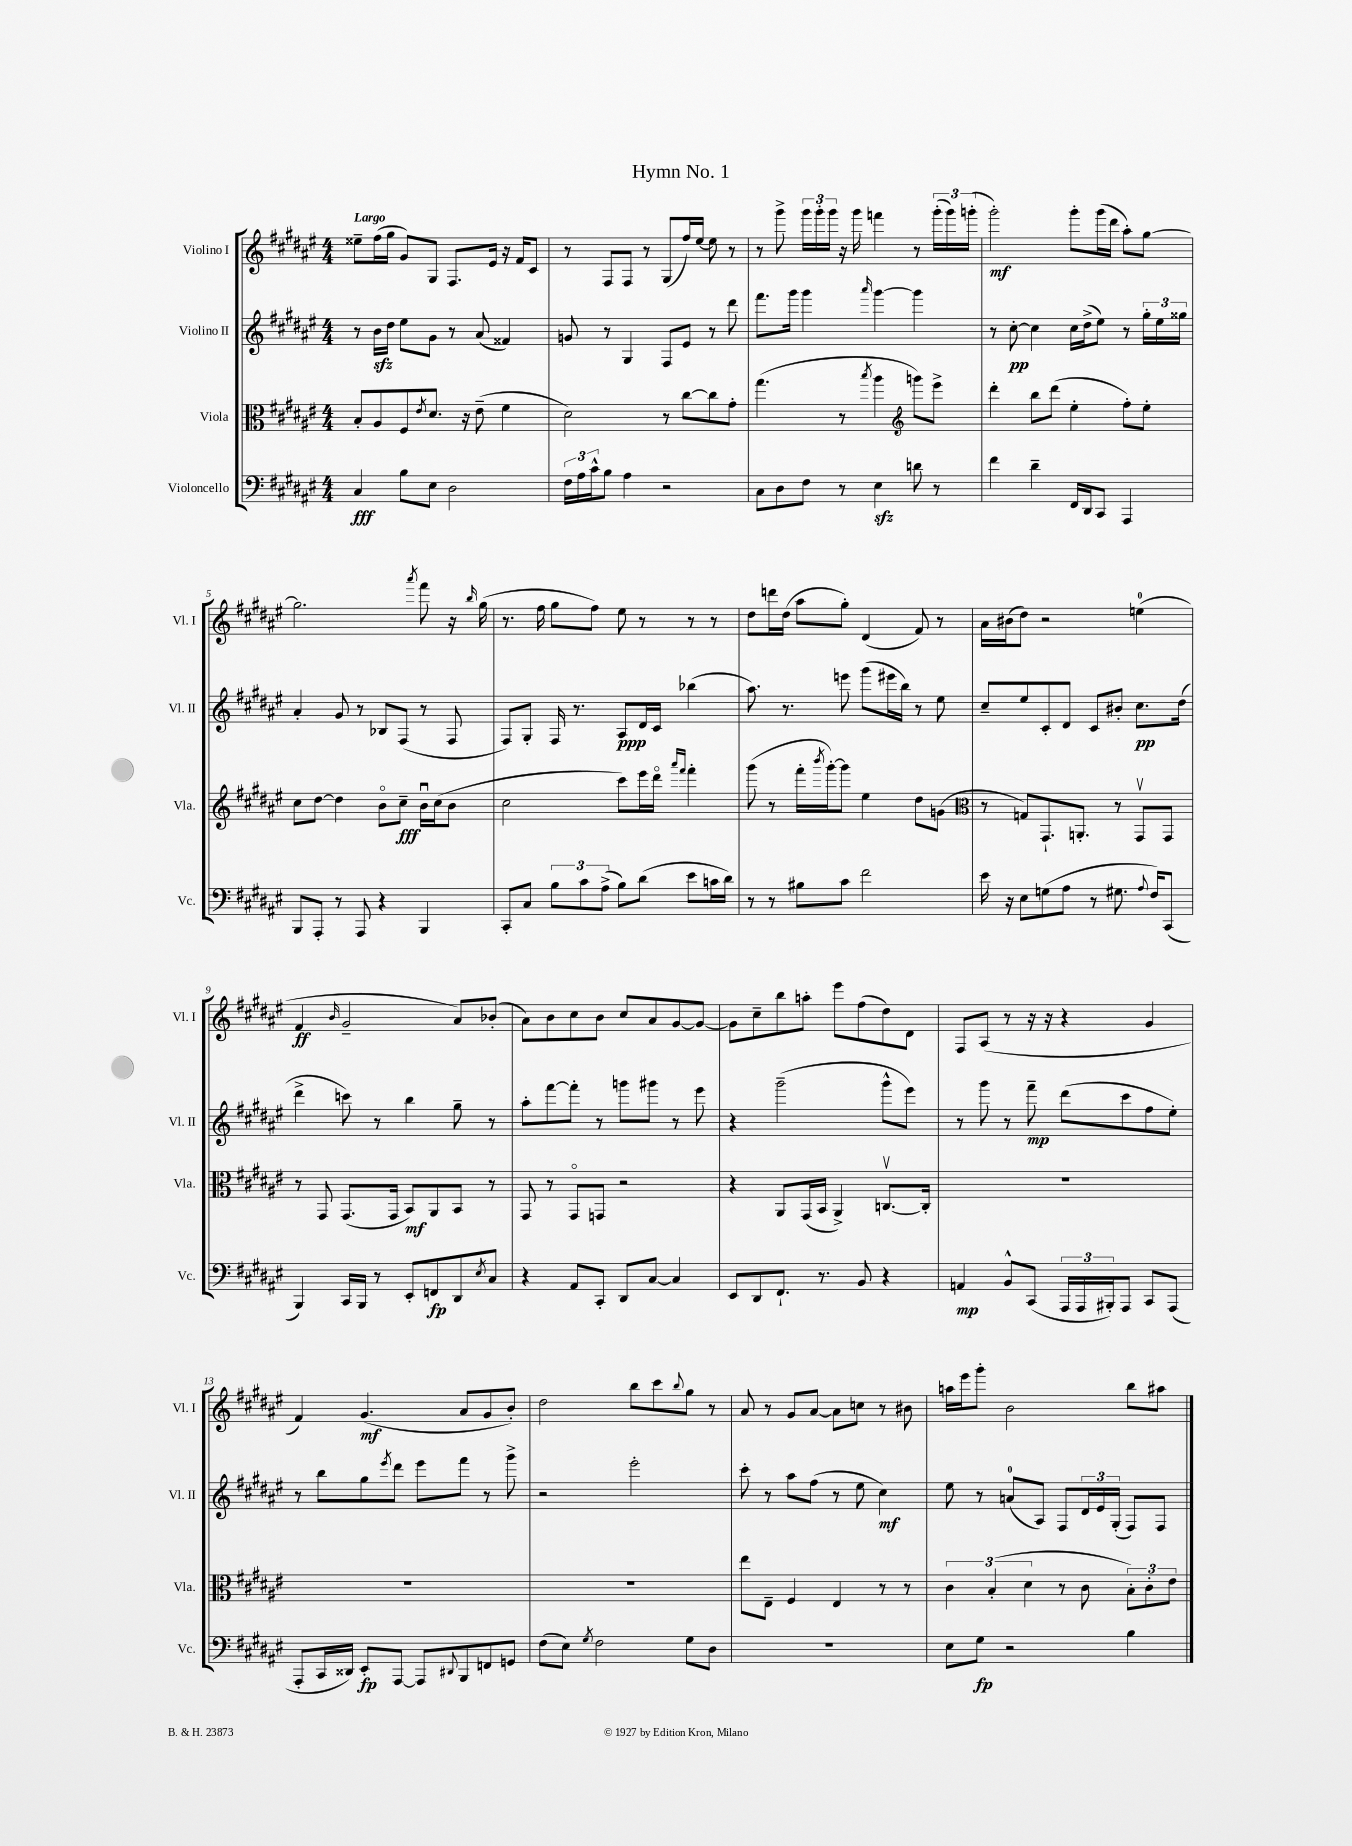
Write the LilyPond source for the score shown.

\header { title = "Hymn No. 1" }
<<
\new StaffGroup <<
\new Staff = "s0" \with { instrumentName = "Violino I" shortInstrumentName = "Vl. I" } {
    \clef treble \key fis \major \numericTimeSignature \time 4/4 \tempo "Largo"
    eisis''8-- fis''16( gis''16 gis'8) gis8 fis8. eis'16 r16 fis'16 cis'8 |
    r8 fis8 fis8 r8 gis8( fis''16) eis''16~ eis''8 r8 |
    r8 gis'''8-> \tuplet 3/2 { gis'''16 gis'''16-. gis'''16 } r16 gis'''16 f'''4 r8 \tuplet 3/2 { gis'''16-.( gis'''16) g'''16-.( } |
    gis'''2-.\mf) gis'''8-. gis'''16( dis'''16 ais''8-.) gis''8~ |
    gis''2. \acciaccatura { ais'''8 } fis'''8 r16 \grace { b''16 } gis''16( |
    r8. fis''16 gis''8 fis''8) eis''8 r8 r8 r8 |
    dis''8 d'''16 dis''16( ais''8 gis''8-.) dis'4( fis'8) r8 |
    ais'16 bis'16( dis''8) r2 e''4-0( |
    fis'4\ff \grace { b'16 } gis'2-- ais'8) bes'8-.( |
    ais'8) b'8 cis''8 b'8 cis''8 ais'8 gis'8~ gis'8~ |
    gis'8 cis''8-- b''8 a''8-. eis'''8 fis''8( dis''8) dis'8 |
    fis8 ais8( r8 r16 r16 r4 gis'4 |
    fis'4) gis'4.\mf( ais'8 gis'8 b'8-.) |
    dis''2 b''8 cis'''8 \appoggiatura { b''8 } gis''8 r8 |
    ais'8 r8 gis'8 ais'8~ ais'8 c''8 r8 bis'8 |
    a''16 eis'''16 gis'''8-. b'2 b''8 ais''8 \bar "|." |
}
\new Staff = "s1" \with { instrumentName = "Violino II" shortInstrumentName = "Vl. II" } {
    \clef treble \key fis \major \numericTimeSignature \time 4/4
    r8 b'16\sfz dis''16 eis''8 gis'8 r8 ais'8( fisis'4) |
    g'8 r8 gis4 fis8 eis'8 r8 dis'''8 |
    fis'''8. gis'''16 gis'''4 \grace { ais'''16 } gis'''4~ gis'''4 |
    r8 cis''8~-.\pp cis''4 cis''16 dis''16->( eis''8) r8 \tuplet 3/2 { gis''16-. eis''16 gisis''16 } |
    ais'4-. gis'8 r8 bes8 fis8( r8 fis8 |
    fis8) gis8-. fis16 r8. ais8\ppp dis'16 cis'16 bes''4( |
    ais''8.) r8. e'''8 gis'''8( eis'''16 b''16) r8 eis''8 |
    cis''8-- eis''8 cis'8-. dis'8 cis'8 bis'8-. cis''8.\pp dis''16( |
    dis'''4-> c'''8) r8 b''4 gis''8-- r8 |
    ais''8-. fis'''8~ fis'''8-. r8 g'''8 gis'''8 r8 eis'''8 |
    r4 gis'''2--( gis'''8-^ eis'''8) |
    r8 gis'''8 r8 fis'''8--\mp dis'''8( cis'''8 fis''8 eis''8-.) |
    r8 b''8 gis''8 \acciaccatura { eis'''8 } dis'''8 eis'''8 fis'''8 r8 gis'''8-> |
    r2 eis'''2-. |
    cis'''8-. r8 ais''8 fis''8( r8 eis''8 cis''4\mf) |
    eis''8 r8 a'8-0( ais8) fis8 \tuplet 3/2 { dis'16 eis'16 gis16-.( } fis8) fis8 \bar "|." |
}
\new Staff = "s2" \with { instrumentName = "Viola" shortInstrumentName = "Vla." } {
    \clef alto \key fis \major \numericTimeSignature \time 4/4
    b8-. ais8 fis8 \acciaccatura { eis'8 } dis'8. r16 eis'8--( fis'4 |
    dis'2) r8 cis''8~ cis''8 gis'8-. |
    gis''4.( r8 \acciaccatura { b''8 } ais''4 \clef treble g'''8) eis'''8-> |
    dis'''4-. b''8 dis'''8( eis''4-. fis''8-.) eis''8-. |
    cis''8 dis''8~ dis''4 b'8\flageolet cis''8--\fff b'16\downbow cis''16( b'8 |
    cis''2 cis'''8) eis'''16 dis'''16\flageolet \grace { ais'''16 fis'''16 } fis'''4-. |
    gis'''8( r8 fis'''16-. \acciaccatura { b'''8 } gis'''16~-.) gis'''8 eis''4 dis''8 g'8( |
    \clef alto r8 g8) gis,8.-! a,8.-. r8 gis,8\upbow gis,8 |
    r8 gis,8 gis,8.( gis,16 b,8\mf) ais,8 b,8 r8 |
    gis,8 r8 gis,8\flageolet g,8 r2 |
    r4 ais,8 gis,16( b,16 ais,4->) c8.~\upbow c16-. |
    R1 |
    R1 |
    R1 |
    eis''8 eis8-- fis4 eis4 r8 r8 |
    \tuplet 3/2 { cis'4 b4-.( dis'4 } r8 cis'8 \tuplet 3/2 { b8-.) cis'8-. eis'8 } \bar "|." |
}
\new Staff = "s3" \with { instrumentName = "Violoncello" shortInstrumentName = "Vc." } {
    \clef bass \key fis \major \numericTimeSignature \time 4/4
    cis4\fff b8 eis8 dis2 |
    \tuplet 3/2 { fis16 ais16 cis'16-^ } b8 ais4 r2 |
    cis8 dis8 fis8 r8 eis4\sfz d'8 r8 |
    fis'4 dis'4-- fis,16 dis,16 cis,8 ais,,4 |
    b,,8 ais,,8-. r8 ais,,8 r4 b,,4 |
    cis,8-. cis8 \tuplet 3/2 { b8 cis'8 ais8->( } b8) dis'8( eis'8 c'16 dis'16) |
    r8 r8 bis8 cis'8 fis'2 |
    eis'16 r16 eis8 g8( ais8 r8 gis8. \appoggiatura { ais8 } fis16) cis,8( |
    b,,4) cis,16 b,,16 r8 eis,8-. f,8\fp dis,8 \acciaccatura { eis8 } cis8 |
    r4 ais,8 cis,8-. dis,8 cis8~ cis4 |
    eis,8 dis,8 fis,8.-! r8. b,8 r4 |
    a,4\mp b,8-^ cis,8( \tuplet 3/2 { ais,,16 ais,,16 bis,,16-.) } ais,,8 cis,8 ais,,8( |
    ais,,8-. cis,16 disis,16) eis,8-.\fp ais,,8~ ais,,8 \appoggiatura { dis,8 } b,,8 f,8 g,8 |
    fis8( eis8) \acciaccatura { gis8 } fis2 gis8 dis8 |
    R1 |
    eis8 gis8\fp r2 b4 \bar "|." |
}
>>
>>
